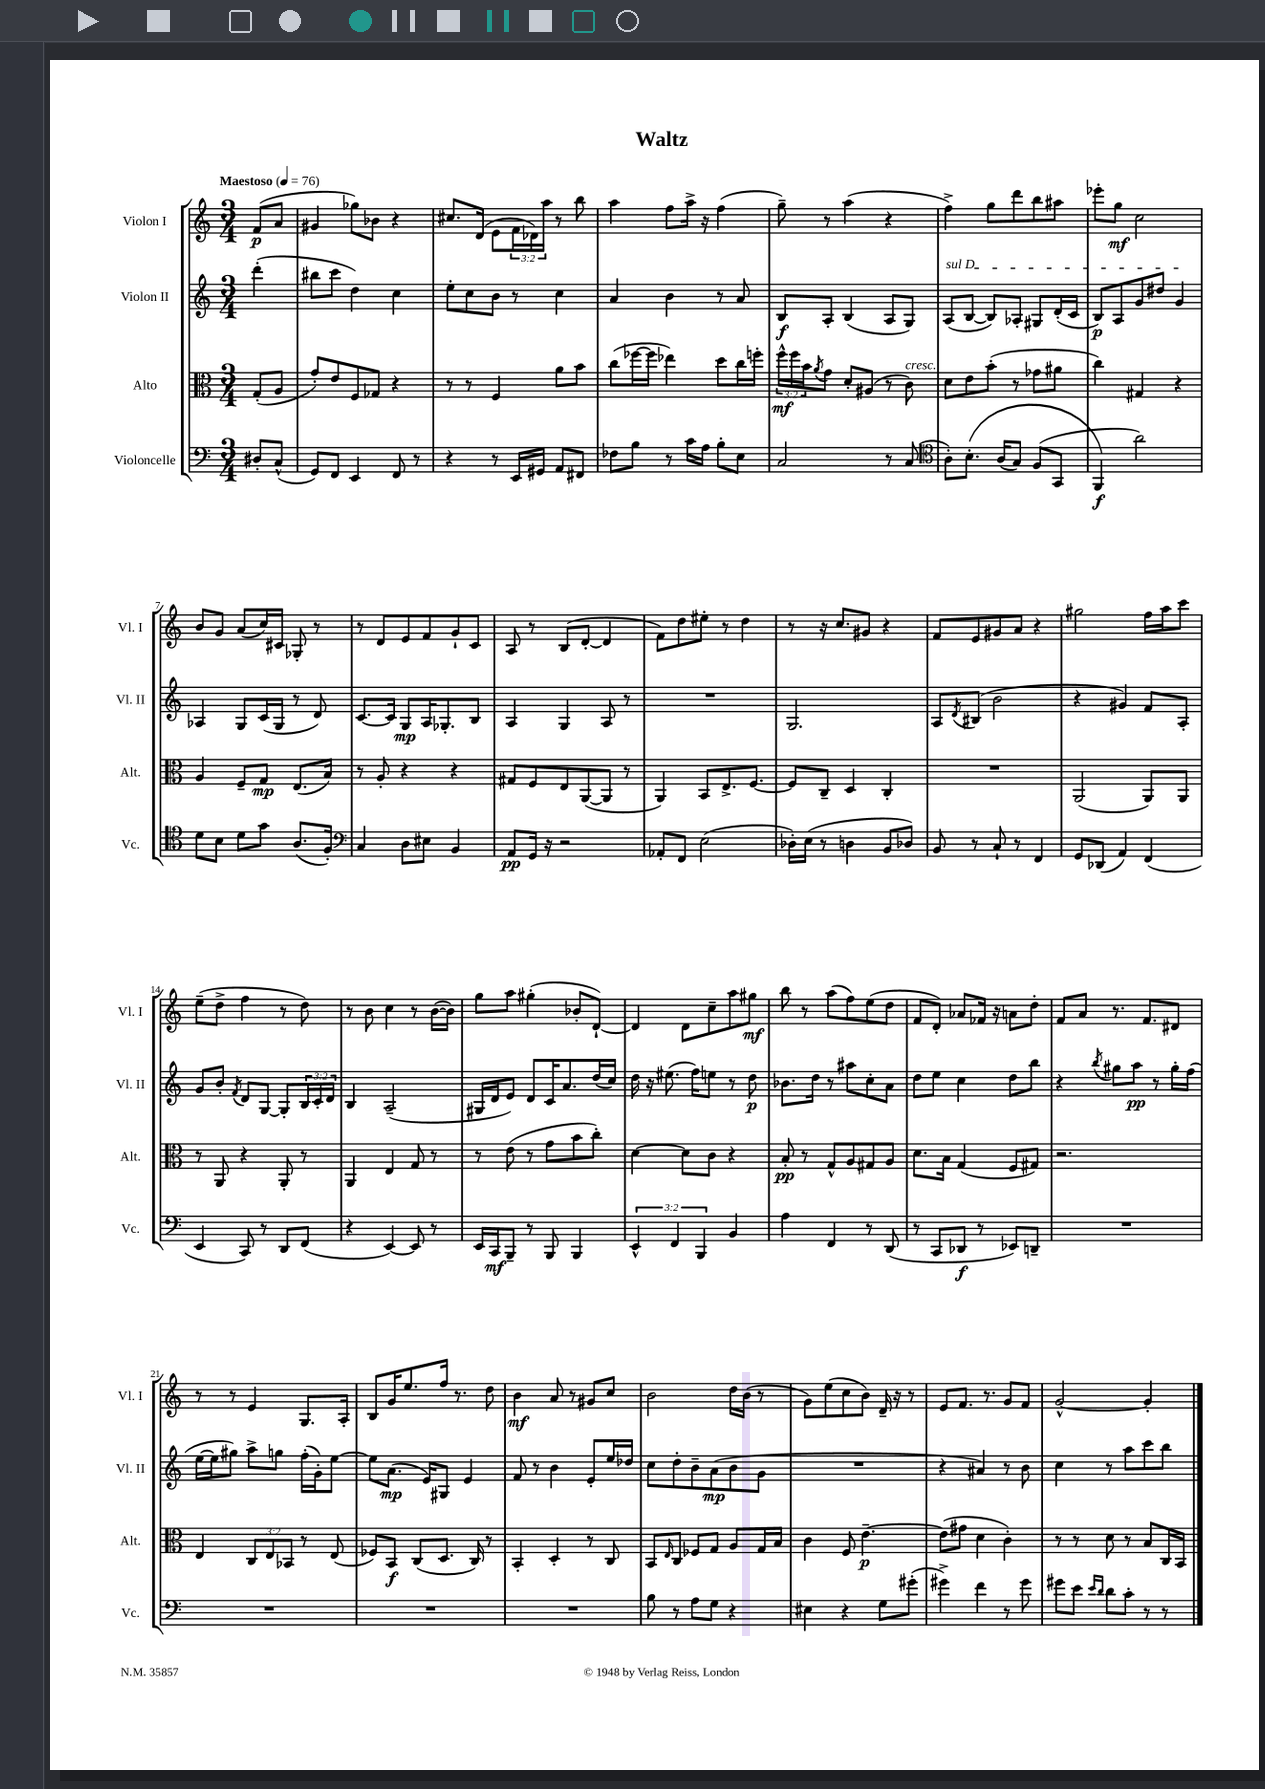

**kern	**kern	**kern	**kern
*staff4	*staff3	*staff2	*staff1
*clefF4	*clefC3	*clefG2	*clefG2
*k[]	*k[]	*k[]	*k[]
*M3/4	*M3/4	*M3/4	*M3/4
*MM76	*MM76	*MM76	*MM76
8D#'	(8G'	(4ddd'	(8f
(8C^^	8A	.	8a
=	=	=	=
8GG)	8g')	8bb#	4g#
8FF	8e	8ccc	.
4EE	8F	4dd)	8gg-)
.	8G-	.	8b-
8FF	4r	4cc	4r
8r	.	.	.
=	=	=	=
4r	8r	8ee'	8.cc#
.	8r	8cc	.
.	.	.	(16d
8r	4F	8b	8e
16EE	.	8r	24f
.	.	.	24d-)
16GG#	.	.	.
.	.	.	24aa
8AA	8a	4cc	8r
8FF#	8b	.	8bb
=	=	=	=
8F-	(8cc	4a	4aa
8B	[16ff-	.	.
.	16ff-]	.	.
8r	4ee-)	4b	8ff
16c	.	.	16aa^
16A	.	.	16r
8B'	8dd	8r	(4ff
8E	16cc	8a	.
.	16ff'	.	.
=	=	=	=
2C	24ff^^	8B	8gg~)
.	24ff	.	.
.	24b	.	.
.	8qa	.	.
.	8g	8A'	8r
.	8d'	(4B	(4aa
.	(8A#	.	.
8r	8r	8A	4r
(8C	8c)	8G)	.
=	=	=	=
*clefC4	*	*	*
8A')	8d	(8A	4ff^)
&(8.B'	8e	[8B	.
.	(8b'	8B])	8gg
(16A	.	.	.
8G)	8r	8A-'	8ddd
(8F	8g-	8G#	8bb
8GG	8a#	(16d'	8aa#
.	.	16c	.
=	=	=	=
4FF&)	4cc)	8B)	8eee-'
.	.	8A	8gg
2a)	4G#	8g	2cc
.	.	8dd#	.
.	4r	4g	.
=	=	=	=
8d	4A	4A-	8b
8B	.	.	8g
8d	8F~	8G	(8a
8g	8G	(16c	16cc)
.	.	16G	16c#
(8.A	(8.E	8r	8G-'
.	.	8d)	8r
16F')	16B)	.	.
=	=	=	=
*clefF4	*	*	*
4C	8r	[8.c	8r
.	8A'	.	8d
.	.	16c]	.
8D	4r	8G	8e
8E#	.	16A	8f
.	.	8.G-'	.
4BB	4r	.	8g`
.	.	8B	8c
=	=	=	=
8AA	8G#	4A	8A
16GG	8F	.	8r
16r	.	.	.
2r	8E	4G	(8B
.	([8AA	.	[8d'
.	8AA]	8A	4d]
.	8r	8r	.
=	=	=	=
8AA-'	4AA)	2.r	8f)
8FF	.	.	8dd
(2E	8BB	.	8ee#'
.	8.E^	.	8r
.	.	.	4dd
.	[8.F	.	.
=	=	=	=
16D-')	8F]	2.G	8r
(16E	.	.	.
8r	8C~	.	16r
.	.	.	8.cc
4D	4D	.	.
.	.	.	8g#
8BB	4C'	.	4r
8D-)	.	.	.
=	=	=	=
8BB	2.r	8A	8f
.	.	8qd	.
8r	.	(8B#	8e
8C`	.	2b	8g#
8r	.	.	8a
4FF	.	.	4r
=	=	=	=
8GG	(2AA	4r	2gg#
(8DD-	.	.	.
4AA)	.	4g#)	.
(4FF	8AA)	8f	16ff
.	.	.	16aa
.	8AA	8A'	8ccc
=	=	=	=
4EE	8r	8g	(8ee~
.	8AA	8b'	8dd^
.	.	8qf	.
8CC)	4r	8d	4ff
8r	.	[8G	.
8DD	8AA'	8G']	8r
(8FF	8r	24B	8dd)
.	.	24c'	.
.	.	24d	.
=	=	=	=
4r	4AA	4B	8r
.	.	.	8b
[4EE)	4E	(2A~	4cc
8EE]	8G	.	8r
8r	8r	.	([16b
.	.	.	16b])
=	=	=	=
16EE	8r	16G#	8gg
16CC	.	16d	.
8BBB~	(8e	8e)	8aa
8r	8r	8d	(4gg#'
8BBB	8g	16c	.
.	.	8.a	.
4BBB	8b	.	8b-'
.	8cc')	(16dd	[8d`)
.	.	16cc)	.
=	=	=	=
6EE^^	[4d	16dd	4d]
.	.	16r	.
.	.	(8.ee#	.
6FF	.	.	.
.	8d]	.	8d
.	.	16ff)	.
6BBB	.	.	.
.	8c	8ee	8cc~
4BB	4r	8r	8aa
.	.	8dd	8gg#
=	=	=	=
4A	8B'	8.b-	8bb
.	8r	.	8r
.	.	16dd	.
4FF	8G^^	8r	(8aa
.	8A	8aa#	8ff)
8r	8G#	8cc'	(8ee
(8DD	8A	8a	8dd
=	=	=	=
8r	8.d	8dd	8f
8CC	.	8ee	8d')
.	16B	.	.
8DD-	(4G	4cc	8a-
8r	.	.	16f-
.	.	.	16r
8EE-)	8F	8dd	8a
8DD~	8G#)	8bb	8dd'
=	=	=	=
2.r	2.r	4r	8f
.	.	.	8a
.	.	8qbb	.
.	.	8gg#	8.r
.	.	8aa	.
.	.	.	8.f
.	.	8r	.
.	.	16gg#'	8d#
.	.	(16ff	.
=	=	=	=
2.r	4E	[16ee	8r
.	.	16ee]	.
.	.	8gg#)	8r
.	12C	8aa^	4e
.	12E	.	.
.	.	8gg	.
.	12BB-	.	.
.	8r	(16ff'	8.G
.	.	16g')	.
.	(8E	[8ee	.
.	.	.	16A'
=	=	=	=
2.r	8F-)	8ee]	8B
.	8BB	(8.a	16g
.	.	.	8.ee
.	(8C	.	.
.	.	16e)	.
.	8.D	8G#	16ff
.	.	.	8.r
.	.	4e	.
.	16C)	.	.
.	8r	.	8dd
=	=	=	=
2.r	4BB'	8f	4b
.	.	8r	.
.	4D'	4b	8a
.	.	.	8r
.	8r	8e'	8g#
.	8C	16ee	8cc
.	.	16dd-	.
=	=	=	=
8B	8BB	8cc	2b
.	16qqE	.	.
8r	8C	8dd'	.
8A	8F-	8b~	.
8G	8G	(8a	.
4r	8A	8b	16dd
.	.	.	(16b
.	16G	8g	8r
.	16B	.	.
=	=	=	=
4E#	4c	2.r	8g)
.	.	.	(8ee
4r	8F	.	8cc
.	[4.e~	.	8b)
8G	.	.	16d~
.	.	.	16r
(8g#'	.	.	8r
=	=	=	=
4g#^)	(8e]	4r	8e
.	8g#	.	8.f
4f	4d	4a#)	.
.	.	.	8.r
8r	4c')	8r	8g
8g#	.	8b	8f
=	=	=	=
8g#	8r	4cc	[2g^^
8e	8r	.	.
16qqe	.	.	.
16qqd	.	.	.
8d	8d	8r	.
8c'	8r	8aa	.
8r	8B	8ccc	4g']
8r	16C	8bb	.
.	16BB	.	.
==	==	==	==
*-	*-	*-	*-
